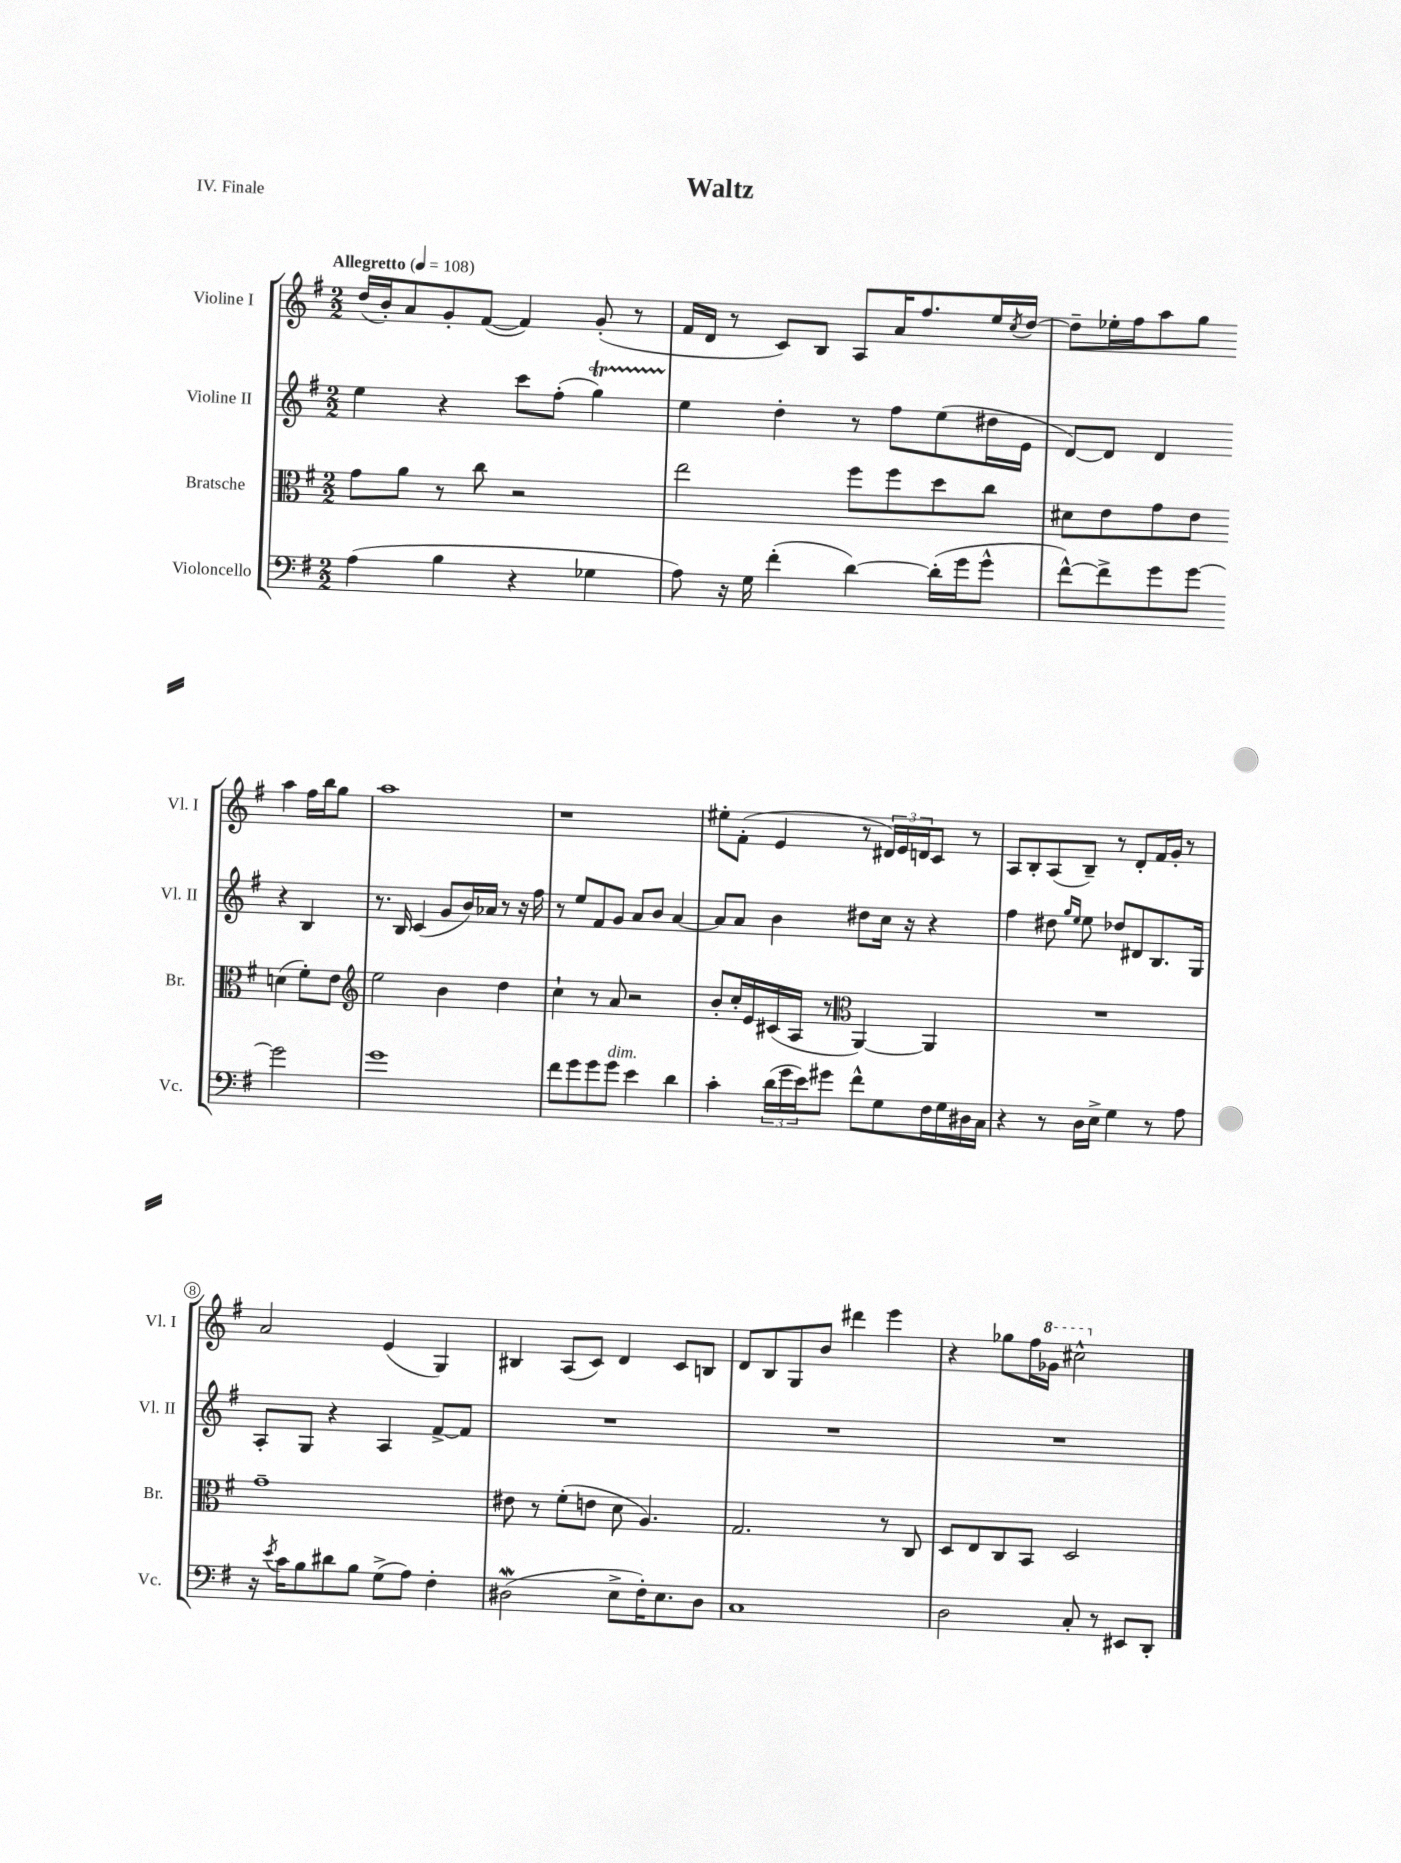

**kern	**kern	**kern	**kern
*staff4	*staff3	*staff2	*staff1
*clefF4	*clefC3	*clefG2	*clefG2
*k[f#]	*k[f#]	*k[f#]	*k[f#]
*M2/2	*M2/2	*M2/2	*M2/2
*MM108	*MM108	*MM108	*MM108
(4A\	8g\L	4ee\	(16dd/LL
.	.	.	16b'/J)
.	8a\J	.	8a/
4B\	8r	4r	8g'/
.	8cc\	.	([8f#/J
4r	2r	8ccc\L	4f#/])
.	.	(8ff#'\J	.
4G-\	.	4gg\)	(8g'/
.	.	.	8r
=	=	=	=
8A\)	2ee\	4ee\	16f#/LL
.	.	.	16d/JJ
16r	.	.	8r
16G\	.	.	.
(4f#'\	.	4dd'\	8c/L)
.	.	.	8B/J
[4d\)	8ff#\L	8r	8A/L
.	8ff#\	8ff#\L	16a/K
.	.	.	8.ff#/
(16d'\]LL	8dd\	(8ee\	.
16g\J	.	.	.
8g^^\J	8cc\J	16dd#\L	16ee/L
.	.	.	8qcc/
.	.	16e\JJ	[16dd/JJ
=	=	=	=
[8f#^^\L)	8d#\L	[8d/L)	8dd~\]L
8f#^\]	8e\	8d/]J	16ee-'\L
.	.	.	16ff#\J
8g\	8g\	4d/	8aa\
[8g\J	8e\J	.	8gg\J
2g\]	(4d\	4r	4aa\
.	8f#'\L)	4B/	16ff#\LL
.	.	.	16bb\J
.	8e\J	.	8gg\J
=	=	=	=
*	*clefG2	*	*
1g	2ee\	8.r	1aa
.	.	16B/	.
.	.	(4c/	.
.	4b\	8g/L	.
.	.	16b/L)	.
.	.	16a-/JJ	.
.	4dd\	8r	.
.	.	16r	.
.	.	16ff#\	.
=	=	=	=
8f#\L	4cc`\	8r	1r
8g\	.	8ee/L	.
8g\	8r	8f#/	.
8g\J	8a/	8g/J	.
4e\	2r	8a/L	.
.	.	8b/J	.
4d\	.	[4a/	.
=	=	=	=
4c'\	8b'/L	8a/]L	8ee#'\L
.	16cc'/L	8a/J	(8f#'\J
.	16e/	.	.
(24d\LL	(16c#/	4b\	4e/
24g\	.	.	.
.	16A/JJ	.	.
24e\J)	.	.	.
8g#\J	8r	.	.
*	*clefC3	*	*
8f#^^\L	[4AA/)	8dd#\L	8r
8G\	.	16cc\Jk	24d#/LL)
.	.	.	24e/
.	.	16r	.
.	.	.	24d/J
16F#\L	4AA/]	4r	8c/J
16G\	.	.	.
16D#\	.	.	8r
16C\JJ	.	.	.
=	=	=	=
4r	1r	4ff#\	8A/L
.	.	.	8B'/
8r	.	8dd#\	(8A/
.	.	16qqgg/LL	.
.	.	16qqee/JJ	.
16D\LL	.	8ee\	8B~/J)
16E^\JJ	.	.	.
4G\	.	8dd-/L	8r
.	.	8d#/	8d'/L
8r	.	8.B/	16f#/L
.	.	.	16g'/JJ
8A\	.	.	8r
.	.	16G/Jk	.
=	=	=	=
16r	1g~	8A'/L	2a/
8qe/	.	.	.
16c\LK	.	.	.
8B\	.	8G/J	.
8d#\	.	4r	.
8B\J	.	.	.
(8G^\L	.	4A/	(4e/
8A\J)	.	.	.
4F#'\	.	[8f#^/L	4G/)
.	.	8f#/]J	.
=	=	=	=
(2D#\	8e#\	1r	4B#/
.	8r	.	.
.	(8f#'\L	.	(8A/L
.	8e\J	.	8c/J)
8E^\L	8d\	.	4d/
16F#'\K)	4.A/)	.	.
8.E\	.	.	.
.	.	.	8c/L
8D#\J	.	.	8B/J
=	=	=	=
1C	2.G/	1r	8d/L
.	.	.	8B/
.	.	.	8G/
.	.	.	8b/J
.	.	.	4ddd#\
.	8r	.	4eee\
.	8C/	.	.
=	=	=	=
2D\	8D/L	1r	4r
.	8E/	.	.
.	8C/	.	8gg-\L
.	8BB/J	.	16ff#\L
.	.	.	16gg-\JJ
8C'/	2D/	.	2ccc#^^\
8r	.	.	.
8EE#/L	.	.	.
8DD'/J	.	.	.
==	==	==	==
*-	*-	*-	*-
